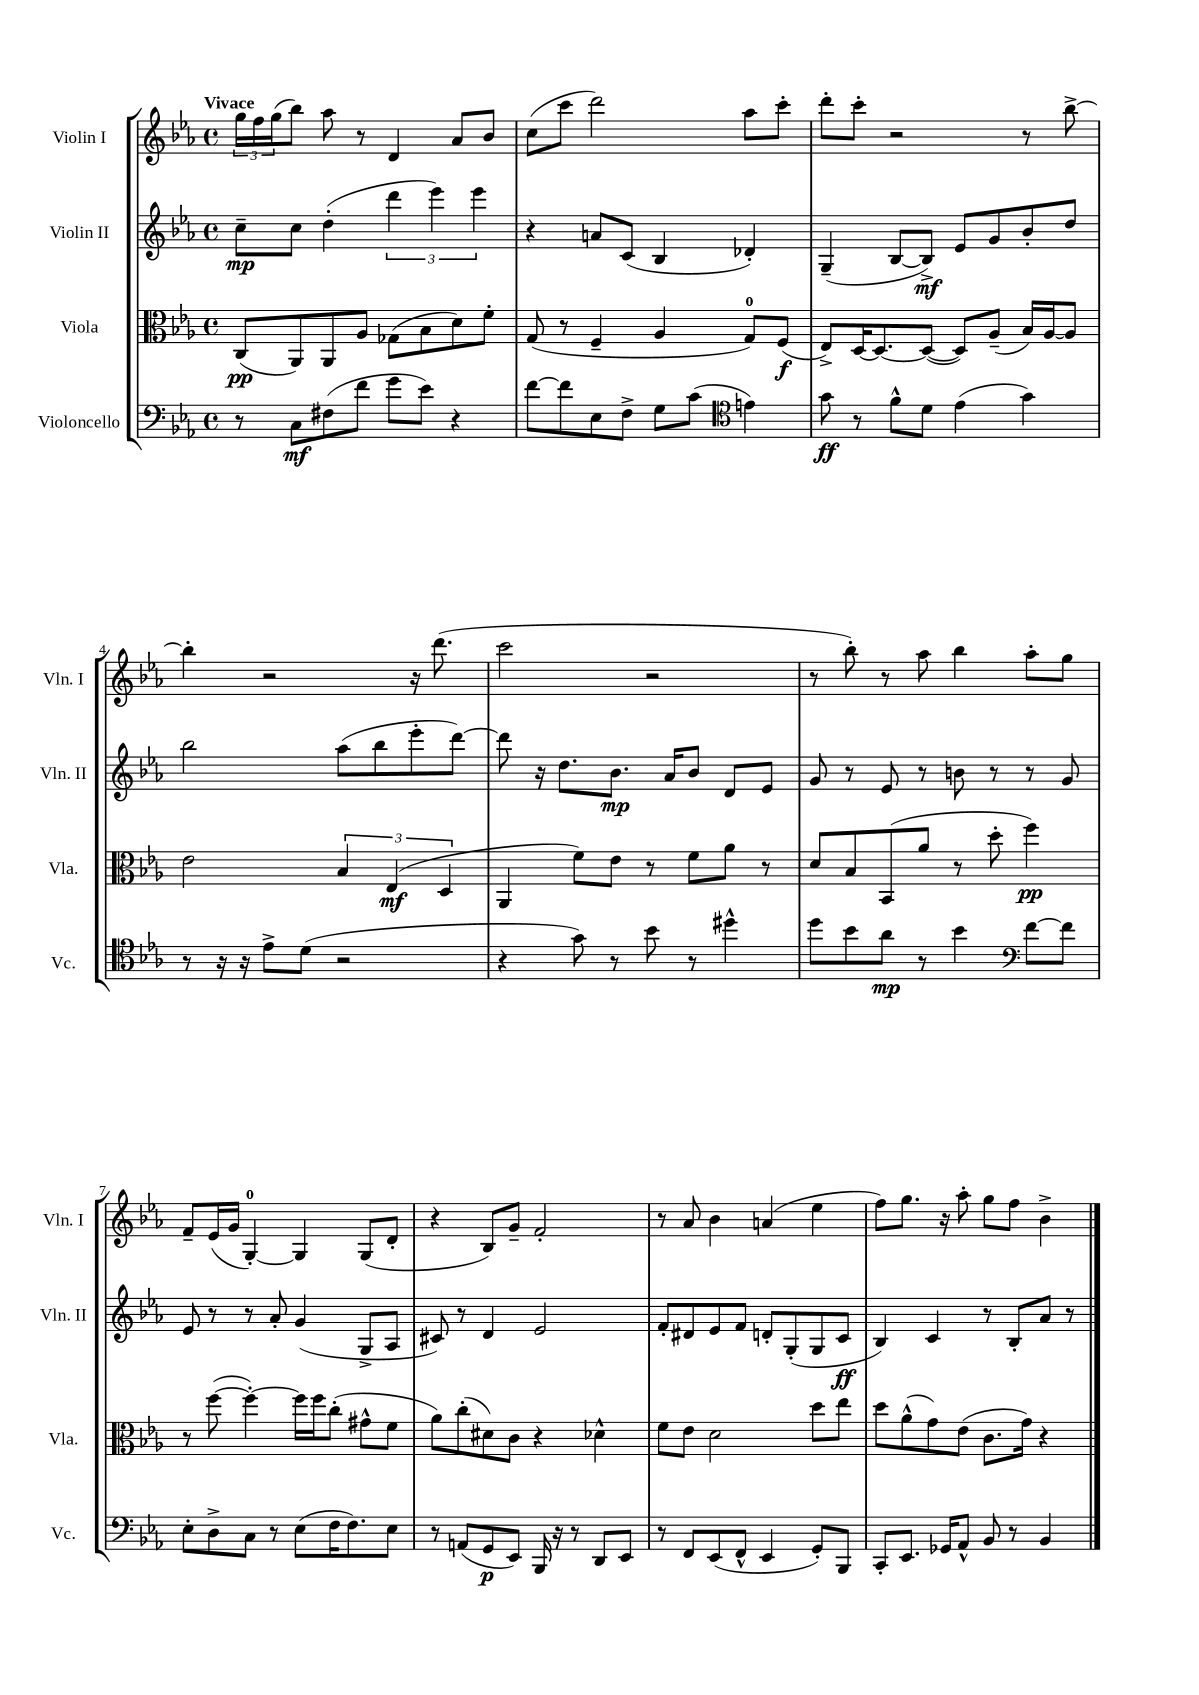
<<
\new StaffGroup <<
\new Staff = "s0" \with { instrumentName = "Violin I" shortInstrumentName = "Vln. I" } {
    \clef treble \key ees \major \defaultTimeSignature \time 4/4 \tempo "Vivace"
    \tuplet 3/2 { g''16 f''16 g''16( } bes''8) aes''8 r8 d'4 aes'8 bes'8 |
    c''8( c'''8 d'''2) aes''8 c'''8-. |
    d'''8-. c'''8-. r2 r8 bes''8~-> |
    bes''4-. r2 r16 d'''8.( |
    c'''2 r2 |
    r8 bes''8-.) r8 aes''8 bes''4 aes''8-. g''8 |
    f'8-- ees'16( g'16 g4-0~-.) g4 g8( d'8-. |
    r4 bes8) g'8-- f'2-. |
    r8 aes'8 bes'4 a'4( ees''4 |
    f''8) g''8. r16 aes''8-. g''8 f''8 bes'4-> \bar "|." |
}
\new Staff = "s1" \with { instrumentName = "Violin II" shortInstrumentName = "Vln. II" } {
    \clef treble \key ees \major \defaultTimeSignature \time 4/4
    c''8--\mp c''8 d''4-.( \tuplet 3/2 { d'''4 ees'''4) ees'''4 } |
    r4 a'8 c'8( bes4 des'4-.) |
    g4--( bes8~ bes8->\mf) ees'8 g'8 bes'8-. d''8 |
    bes''2 aes''8( bes''8 ees'''8-. d'''8~) |
    d'''8 r16 d''8. bes'8.\mp aes'16 bes'8 d'8 ees'8 |
    g'8 r8 ees'8 r8 b'8 r8 r8 g'8 |
    ees'8 r8 r8 aes'8-. g'4( g8-> aes8 |
    cis'8) r8 d'4 ees'2 |
    f'8-. dis'8 ees'8 f'8 d'8-. g8-.( g8 c'8\ff |
    bes4) c'4 r8 bes8-. aes'8 r8 \bar "|." |
}
\new Staff = "s2" \with { instrumentName = "Viola" shortInstrumentName = "Vla." } {
    \clef alto \key ees \major \defaultTimeSignature \time 4/4
    c8\pp( aes,8) aes,8 aes8 ges8( bes8 d'8) f'8-. |
    g8( r8 f4-- aes4 g8-0) f8\f( |
    ees8->) d16~ d8.~ d8~( d8) aes8--( bes16) aes16~ aes8 |
    ees'2 \tuplet 3/2 { bes4 ees4\mf( d4 } |
    aes,4 f'8) ees'8 r8 f'8 aes'8 r8 |
    d'8 bes8 bes,8( aes'8 r8 d''8-. f''4\pp) |
    r8 f''8~( f''4~-.) f''16 f''16 c''8-.( gis'8-^ f'8 |
    aes'8) c''8-.( dis'8) c'8 r4 des'4-^ |
    f'8 ees'8 d'2 d''8 ees''8 |
    d''8 aes'8-^( g'8) ees'8( c'8. g'16) r4 \bar "|." |
}
\new Staff = "s3" \with { instrumentName = "Violoncello" shortInstrumentName = "Vc." } {
    \clef bass \key ees \major \defaultTimeSignature \time 4/4
    r8 c8\mf fis8( f'8 g'8 ees'8) r4 |
    f'8~ f'8 ees8 f8-> g8 c'8( \clef tenor e'4) |
    g'8\ff r8 f'8-^ d'8 ees'4( g'4) |
    r8 r16 r16 ees'8-> d'8( r2 |
    r4 g'8) r8 bes'8 r8 dis''4-^ |
    d''8 bes'8 aes'8\mp r8 bes'4 \clef bass f'8~ f'8 |
    ees8-. d8-> c8 r8 ees8( f16 f8.) ees8 |
    r8 a,8( g,8\p ees,8) bes,,16 r16 r8 d,8 ees,8 |
    r8 f,8 ees,8( f,8-^ ees,4 g,8-.) bes,,8 |
    c,8-. ees,8. ges,16 aes,8-^ bes,8 r8 bes,4 \bar "|." |
}
>>
>>
